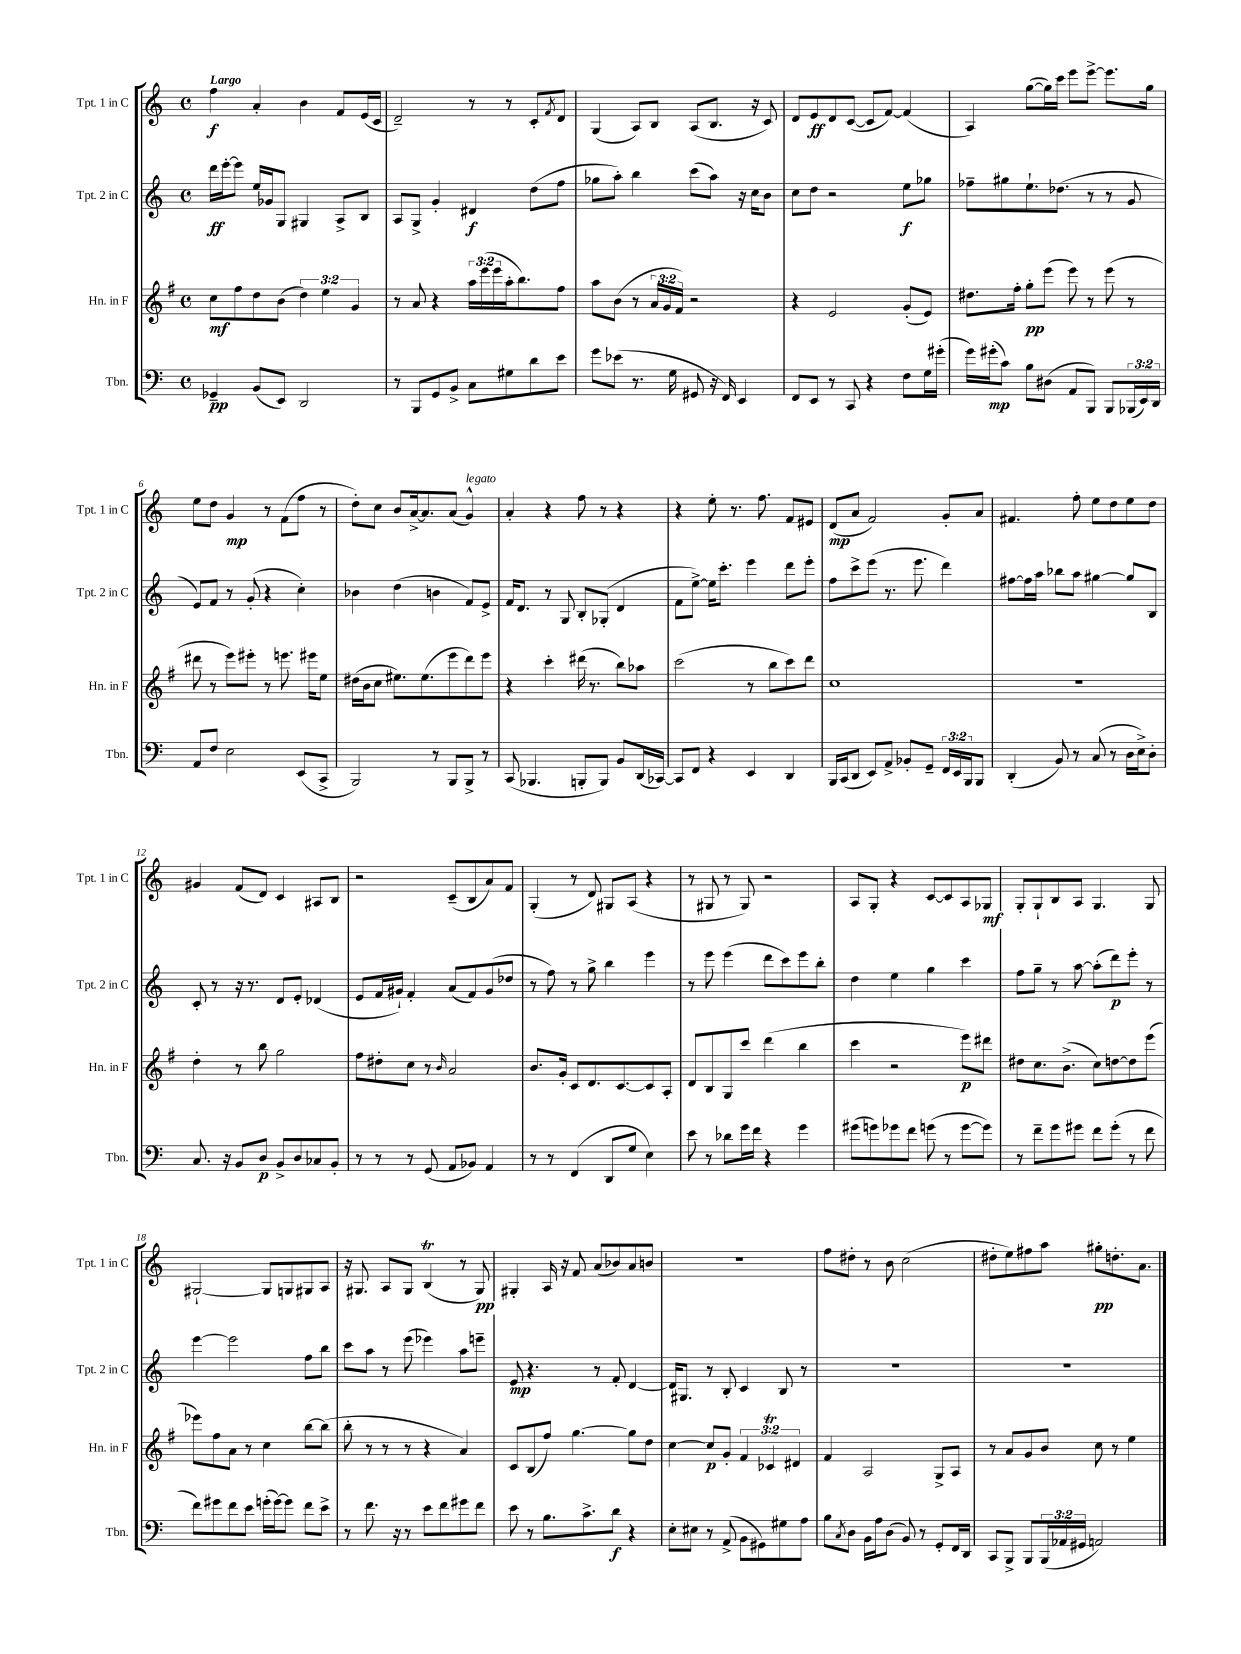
<<
\new StaffGroup <<
\new Staff = "s0" \with { instrumentName = "Tpt. 1 in C" shortInstrumentName = "Tpt. 1 in C" } {
    \clef treble \key c \major \defaultTimeSignature \time 4/4 \tempo "Largo"
    f''4\f a'4-. b'4 f'8 e'16( c'16 |
    d'2--) r8 r8 c'8-. \acciaccatura { f'8 } d'8 |
    g4( a8) b8 a8( b8. r16 c'8) |
    d'8 e'8\ff d'8 c'8~( c'8 f'8~) f'4( |
    a4) g''8~( g''16) c'''16 e'''8 e'''8~-> e'''8. g''16 |
    e''8 d''8 g'4\mp r8 f'8( f''8 r8 |
    d''8-.) c''8 b'8 a'16~-> a'8. a'8( g'4-^^\markup { \italic "legato" }) |
    a'4-. r4 f''8 r8 r4 |
    r4 e''8-. r8. f''8. f'8 eis'8 |
    d'8\mp( a'8 f'2) g'8-. a'8 |
    fis'4. f''8-. e''8 d''8 e''8 d''8 |
    gis'4 f'8( d'8) c'4 ais8 b8 |
    r2 c'8--( b8 a'8) f'8 |
    g4-.( r8 d'8) gis8 a8( r4 |
    r8 gis8 r8 gis8) r2 |
    a8 g8-. r4 c'8~ c'8 a8 ges8\mf |
    g8-. g8-! b8 a8 g4. g8 |
    gis2~-! gis8 g8 gis8 a8 |
    r16 gis8. a8 gis8 b4\trill( r8 gis8\pp) |
    gis4-. a16 r16 f'8 a'8( bes'8) a'8 b'8 |
    R1 |
    f''8 dis''8-. r8 b'8 c''2( |
    dis''8-. e''8) fis''8 a''8 gis''8-.\pp d''8.-. a'8. \bar "|." |
}
\new Staff = "s1" \with { instrumentName = "Tpt. 2 in C" shortInstrumentName = "Tpt. 2 in C" } {
    \clef treble \key c \major \defaultTimeSignature \time 4/4
    d'''16\ff e'''16~-. e'''8 e''16 ges'16 g8 gis4 a8-> b8 |
    a8 g8-> g'4-. dis'4\f d''8( f''8 |
    ges''8 a''8-.) b''4 c'''8( a''8) r16 c''16 b'8 |
    c''8 d''8 r2 e''8\f ges''8 |
    fes''8-- gis''8 e''8.-! des''8.( r8 r8 g'8 |
    e'8) f'8 r8 g'8-.( r4 c''4-.) |
    bes'4 d''4( b'4 f'8) e'8-> |
    f'16 d'8. r8 g8 b8-. ges8-.( d'4 |
    f'8 e''8~->) e''16 c'''8.-. e'''4 d'''8 e'''8-. |
    f''8 c'''8-> e'''8( r8. e'''8. d'''4) |
    fis''8~ fis''16 a''16 bes''8 a''8 gis''4~ gis''8 b8 |
    c'8-. r8 r16 r8. d'8 e'8-. des'4( |
    e'8 f'16 gis'16-!) f'4-. a'8( f'8) gis'8( des''8 |
    r8 f''8) r8 g''8-> b''4 e'''4 |
    r8 e'''8 e'''4( d'''8 c'''8) e'''8 b''8-. |
    d''4 e''4 g''4 c'''4 |
    f''8 g''8-- r8 a''8~ a''8-.( d'''8\p) e'''8-. r8 |
    e'''4~ e'''2 f''8 b''8 |
    c'''8 a''8 r8 e'''8( ees'''4) a''8 e'''8-- |
    e'8\mp r4. r8 f'8-. d'4~ |
    d'16 gis8. r8 b8-. c'4 b8 r8 |
    R1 |
    r1 \bar "|." |
}
\new Staff = "s2" \with { instrumentName = "Hn. in F" shortInstrumentName = "Hn. in F" } {
    \clef treble \key g \major \defaultTimeSignature \time 4/4 \override Staff.TupletNumber.text = #tuplet-number::calc-fraction-text
    c''8\mf fis''8 d''8 b'8( \tuplet 3/2 { d''4) e''4 g'4 } |
    r8 a'8 r4 \tuplet 3/2 { a''16 e'''16( e'''16 } a''16-. b''8.) fis''8 |
    a''8 b'8( r8 \tuplet 3/2 { a'16 g'16 fis'16) } r2 |
    r4 e'2 g'8-.( e'8) |
    dis''8. fis''16-. g''8-.\pp e'''8( e'''8) r8 e'''8( r8 |
    dis'''8 r8 e'''8) eis'''8-. r8 e'''8. eis'''16 e''8 |
    dis''16( b'16 c''8 eis''8.) eis''8.( e'''8 d'''8) e'''8 |
    r4 c'''4-. dis'''16( r8. b''8) aes''8 |
    c'''2( r8 b''8 c'''8) d'''8 |
    c''1 |
    R1 |
    d''4-. r8 b''8 g''2 |
    fis''8 dis''8-. c''8 r8 \grace { b'16 } a'2 |
    b'8. g'16-. c'8 d'8. c'8.~ c'8 a8-. |
    d'8 b8 g8 c'''8 d'''4( b''4 |
    c'''4 r2 e'''8\p) dis'''8 |
    dis''8 c''8. b'8.->( c''8) d''8~ d''8 e'''8( |
    ees'''8) fis''8 a'8 r8 c''4 b''8~ b''8( |
    b''8-. r8 r8 r8 r4 a'4) |
    c'8 b8( fis''8) g''4.~ g''8 d''8 |
    c''4~ c''8\p g'8-. \tuplet 3/2 { fis'4 ces'4\trill dis'4 } |
    fis'4 a2 g8-> a8 |
    r8 a'8 g'8 b'8 c''8 r8 e''4 \bar "|." |
}
\new Staff = "s3" \with { instrumentName = "Tbn." shortInstrumentName = "Tbn." } {
    \clef bass \key c \major \defaultTimeSignature \time 4/4 \override Staff.TupletNumber.text = #tuplet-number::calc-fraction-text
    ges,4--\pp b,8( e,8) d,2 |
    r8 b,,8 g,8 b,8-> c8 gis8 d'8 e'8 |
    g'8 ees'8( r8. g16 gis,8 r16 f,16) e,4 |
    f,8 e,8 r8 c,8 r4 f8 g16 gis'16-.( |
    g'16) gis'16-.\mp( c'8) b8 dis8( a,8 b,,8) b,,8 \tuplet 3/2 { bes,,16( e,16) d,16 } |
    a,8 f8 e2 e,8( c,8-> |
    b,,2) r8 b,,8 b,,8-> r8 |
    c,8( bes,,4. b,,8-. b,,8) b,8 d,16( ces,16~) |
    ces,8 f,8 r4 e,4 d,4 |
    b,,16 c,16( d,8 e,8) a,8-> bes,8-. g,8-- \tuplet 3/2 { f,16 e,16 b,,16 } b,,8 |
    d,4-.( b,8) r8 c8( r8 d16 e16->) d8-. |
    c8. r16 b,8 d8\p b,8-> d8 ces8 b,8-. |
    r8 r8 r8 g,8( a,8 bes,8) a,4 |
    r8 r8 f,4( d,8 g8 e4) |
    e'8 r8 des'8 g'16 f'16 r4 g'4 |
    gis'8( g'8) ges'8 f'8 g'8( r8 g'8~ g'8) |
    r8 f'8-- g'8 gis'8 f'8 gis'8-.( r8 f'8 |
    f'8) gis'8 f'8 e'8 g'16-.( g'16~) g'8 f'8 e'8-> |
    r8 f'8. r16 r8 e'8 f'8 gis'8 f'8 |
    e'8 r8 b8. c'8.-> d'8\f r4 |
    e8-. eis8 r8 a,8->( b,8 gis,8) gis8 a8 |
    b8 \acciaccatura { c8 } d8 b,16 a16 d8( b,8) r8 g,8-. f,16 d,16 |
    c,8 b,,8-> b,,8 \tuplet 3/2 { b,,16( aes,16 gis,16 } a,2) \bar "|." |
}
>>
>>
